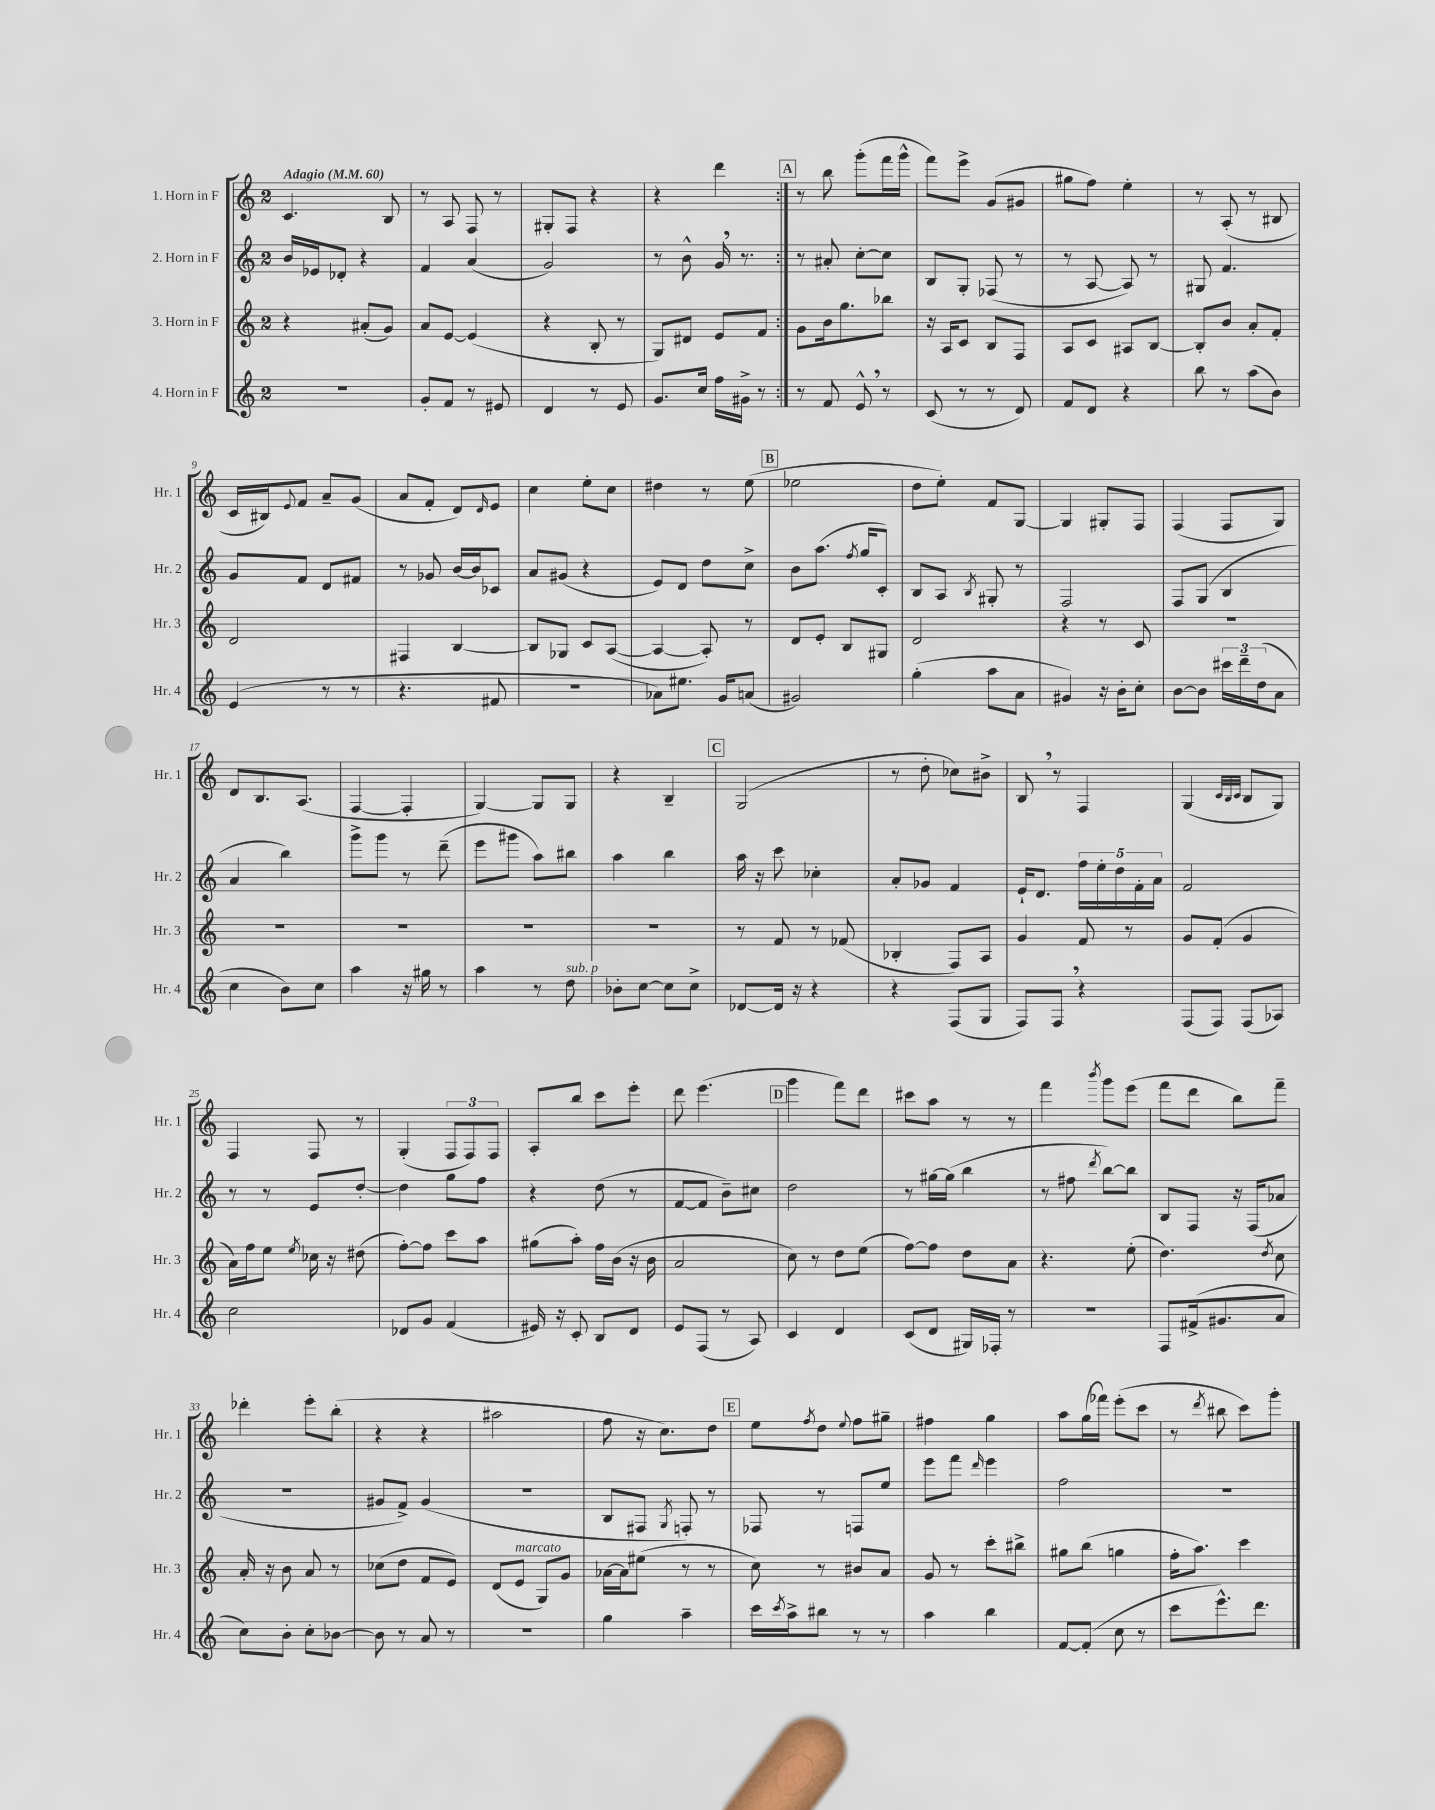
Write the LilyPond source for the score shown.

<<
\new StaffGroup <<
\new Staff = "s0" \with { instrumentName = "1. Horn in F" shortInstrumentName = "Hr. 1" } {
    \clef treble \key c \major \once \override Staff.TimeSignature.style = #'single-digit \time 2/4 \tempo "Adagio" 4 = 60
    \repeat volta 2 { c'4. b8 |
    r8 a8 f8 r8 |
    gis8-. f8 r4 |
    r4 d'''4 | }
    \mark \markup { \box "A" } r8 b''8 g'''8-.( f'''16 g'''16-^ |
    f'''8) e'''8-> g'8( gis'8 |
    gis''8 f''8) e''4-. |
    r8 a8-.( r8 bis8 |
    c'16 bis16) \appoggiatura { e'8 } f'8 a'8-- g'8( |
    a'8 f'8-. d'8) \grace { d'16 } e'8 |
    c''4 e''8-. c''8 |
    dis''4 r8 e''8( |
    \mark \markup { \box "B" } ees''2 |
    d''8 e''8-.) f'8 g8~ |
    g4 gis8-. f8 |
    f4( f8 g8) |
    d'8 b8. a8.( |
    f4~ f4-. |
    g4~) g8 g8 |
    r4 b4-- |
    \mark \markup { \box "C" } g2( |
    r8 d''8-. ces''8) bis'8-> |
    b8 \breathe r8 f4 |
    g4( \grace { c'32 b32 c'32 } b8 g8) |
    f4 f8 r8 |
    g4-.( \tuplet 3/2 { f8 f8) f8 } |
    a8-. b''8 c'''8 e'''8-. |
    d'''8 e'''4.( |
    \mark \markup { \box "D" } g'''4 f'''8) d'''8 |
    cis'''8 a''8 r8 r8 |
    f'''4 \acciaccatura { b'''8 } g'''8 e'''8( |
    f'''8 d'''8 b''8) f'''8-- |
    des'''4-. e'''8-. b''8-.( |
    r4 r4 |
    ais''2 |
    f''8 r16 c''8.) d''8 |
    \mark \markup { \box "E" } e''8 \acciaccatura { f''8 } d''8 \appoggiatura { e''8 } f''8 gis''8-- |
    fis''4 g''4 |
    a''8 g''16( fes'''16) e'''8-.( c'''8 |
    r8 \acciaccatura { d'''8 } bis''8 c'''8) g'''8-. \bar "|." |
}
\new Staff = "s1" \with { instrumentName = "2. Horn in F" shortInstrumentName = "Hr. 2" } {
    \clef treble \key c \major \once \override Staff.TimeSignature.style = #'single-digit \time 2/4
    \repeat volta 2 { b'16 ees'16 des'8-. r4 |
    f'4 a'4( |
    g'2) |
    r8 b'8-^ g'16 \breathe r8. | }
    \mark \markup { \box "A" } r8 ais'8-. c''8~-. c''8 |
    b8 g8-. fes8( r8 |
    r8 a8~ a8) r8 |
    gis8 f'4. |
    g'8 f'8 d'8 fis'8 |
    r8 ges'8 b'16~ b'16 ces'8 |
    a'8 gis'8( r4 |
    e'8) d'8 d''8 c''8-> |
    \mark \markup { \box "B" } b'8 a''8.( \acciaccatura { f''8 } g''16 c'8-.) |
    b8 a8 \acciaccatura { b8 } gis8-. r8 |
    f2 |
    f8 g8( b4 |
    a'4 b''4) |
    g'''8-> g'''8 r8 d'''8--( |
    e'''8 gis'''8 a''8) bis''8 |
    a''4 b''4 |
    \mark \markup { \box "C" } a''16 r16 c'''8 ces''4-. |
    a'8-. ges'8 f'4 |
    e'16-! d'8. \tuplet 5/4 { f''16 e''16-. d''16 f'16-. a'16 } |
    f'2 |
    r8 r8 e'8 d''8~-. |
    d''4 g''8 f''8 |
    r4 d''8( r8 |
    f'8~ f'8 b'8--) cis''8 |
    \mark \markup { \box "D" } d''2 |
    r8 gis''16~ gis''16( b''4 |
    r8 fis''8 \acciaccatura { d'''8 } b''8~) b''8 |
    b8 f8 r16 f16( aes'8 |
    r2 |
    gis'8 f'8->) gis'4( |
    r2 |
    b8 fis8 \acciaccatura { g8 } f8-.) r8 |
    \mark \markup { \box "E" } fes8 r8 f8 e''8 |
    e'''8 f'''8 \grace { d'''16 } e'''4 |
    f''2 |
    r2 \bar "|." |
}
\new Staff = "s2" \with { instrumentName = "3. Horn in F" shortInstrumentName = "Hr. 3" } {
    \clef treble \key c \major \once \override Staff.TimeSignature.style = #'single-digit \time 2/4
    \repeat volta 2 { r4 ais'8-.( g'8) |
    a'8 e'8~ e'4( |
    r4 b8-. r8 |
    g8) dis'8 e'8 f'8 | }
    \mark \markup { \box "A" } g'8 b'16 g''8. bes''8 |
    r16 a16 c'8 b8 f8 |
    a8 c'8 ais8 b8~ |
    b8-. b'8 a'8-. f'8-. |
    d'2 |
    fis4 b4~ |
    b8 ges8 c'8 a8~( |
    a4~ a8-.) r8 |
    \mark \markup { \box "B" } d'8 e'8-. b8 gis8 |
    d'2 |
    r4 r8 c'8 |
    R2 |
    R2 |
    R2 |
    R2 |
    r2 |
    \mark \markup { \box "C" } r8 f'8 r8 fes'8( |
    bes4-. f8) a8 |
    g'4 f'8 r8 |
    g'8 f'8-.( g'4 |
    a'16) f''16 e''8 \acciaccatura { e''8 } ces''16 r16 dis''8( |
    f''8~-.) f''8 c'''8 a''8 |
    gis''8( a''8-.) f''16 b'16( r16 b'16 |
    a'2 |
    \mark \markup { \box "D" } c''8) r8 d''8 e''8( |
    f''8~) f''8 d''8 a'8 |
    r4. e''8-.( |
    d''4.) \acciaccatura { d''8 } c''8 |
    a'16-. r16 b'8 a'8 r8 |
    ces''8( d''8 f'8 e'8) |
    d'8( e'8^\markup { \italic "marcato" } g8) g'8 |
    aes'16~ aes'16 eis''8( r8 r8 |
    \mark \markup { \box "E" } c''8) r8 bis'8 a'8 |
    g'8 r8 c'''8-. bis''8-> |
    gis''8 b''8( g''4 |
    f''16-. a''8.) c'''4 \bar "|." |
}
\new Staff = "s3" \with { instrumentName = "4. Horn in F" shortInstrumentName = "Hr. 4" } {
    \clef treble \key c \major \once \override Staff.TimeSignature.style = #'single-digit \time 2/4
    \repeat volta 2 { R2 |
    g'8-. f'8 r8 eis'8 |
    d'4 r8 e'8 |
    g'8. c''16 f''16 gis'16-> r8 | }
    \mark \markup { \box "A" } r8 f'8 e'8-^ \breathe r8 |
    c'8( r8 r8 d'8) |
    f'8 d'8 r4 |
    b''8 r8 a''8( b'8) |
    e'4( r8 r8 |
    r4. fis'8 |
    r2 |
    aes'8) eis''8. g'16 a'8( |
    \mark \markup { \box "B" } gis'2) |
    g''4-.( a''8 a'8 |
    gis'4) r16 b'16-. c''8-. |
    b'8~ b'8 \tuplet 3/2 { cis'''16 d'''16-- d''16( } a'8 |
    c''4 b'8) c''8 |
    a''4 r16 gis''16 r8 |
    a''4 r8 d''8^\markup { \italic "sub. p" } |
    bes'8-. c''8~ c''8 c''8-> |
    \mark \markup { \box "C" } des'8~ des'16 r16 r4 |
    r4 f8( g8 |
    f8) f8 \breathe r4 |
    f8( f8) f8( aes8) |
    c''2 |
    des'8 g'8 f'4( |
    eis'16) r16 c'8-. b8 d'8 |
    e'8 f8( r8 a8) |
    \mark \markup { \box "D" } c'4 d'4 |
    c'8( d'8 gis16) fes16-. r8 |
    r2 |
    f8 fis'16->( gis'8. a'8 |
    c''8) b'8-. c''8-. bes'8~ |
    bes'8 r8 a'8 r8 |
    r2 |
    g''4 a''4-- |
    \mark \markup { \box "E" } c'''16 \acciaccatura { c'''8 } a''16-> bis''8 r8 r8 |
    a''4 b''4 |
    f'8~ f'8-.( c''8 r8 |
    c'''8 e'''8.-^) d'''8. \bar "|." |
}
>>
>>
